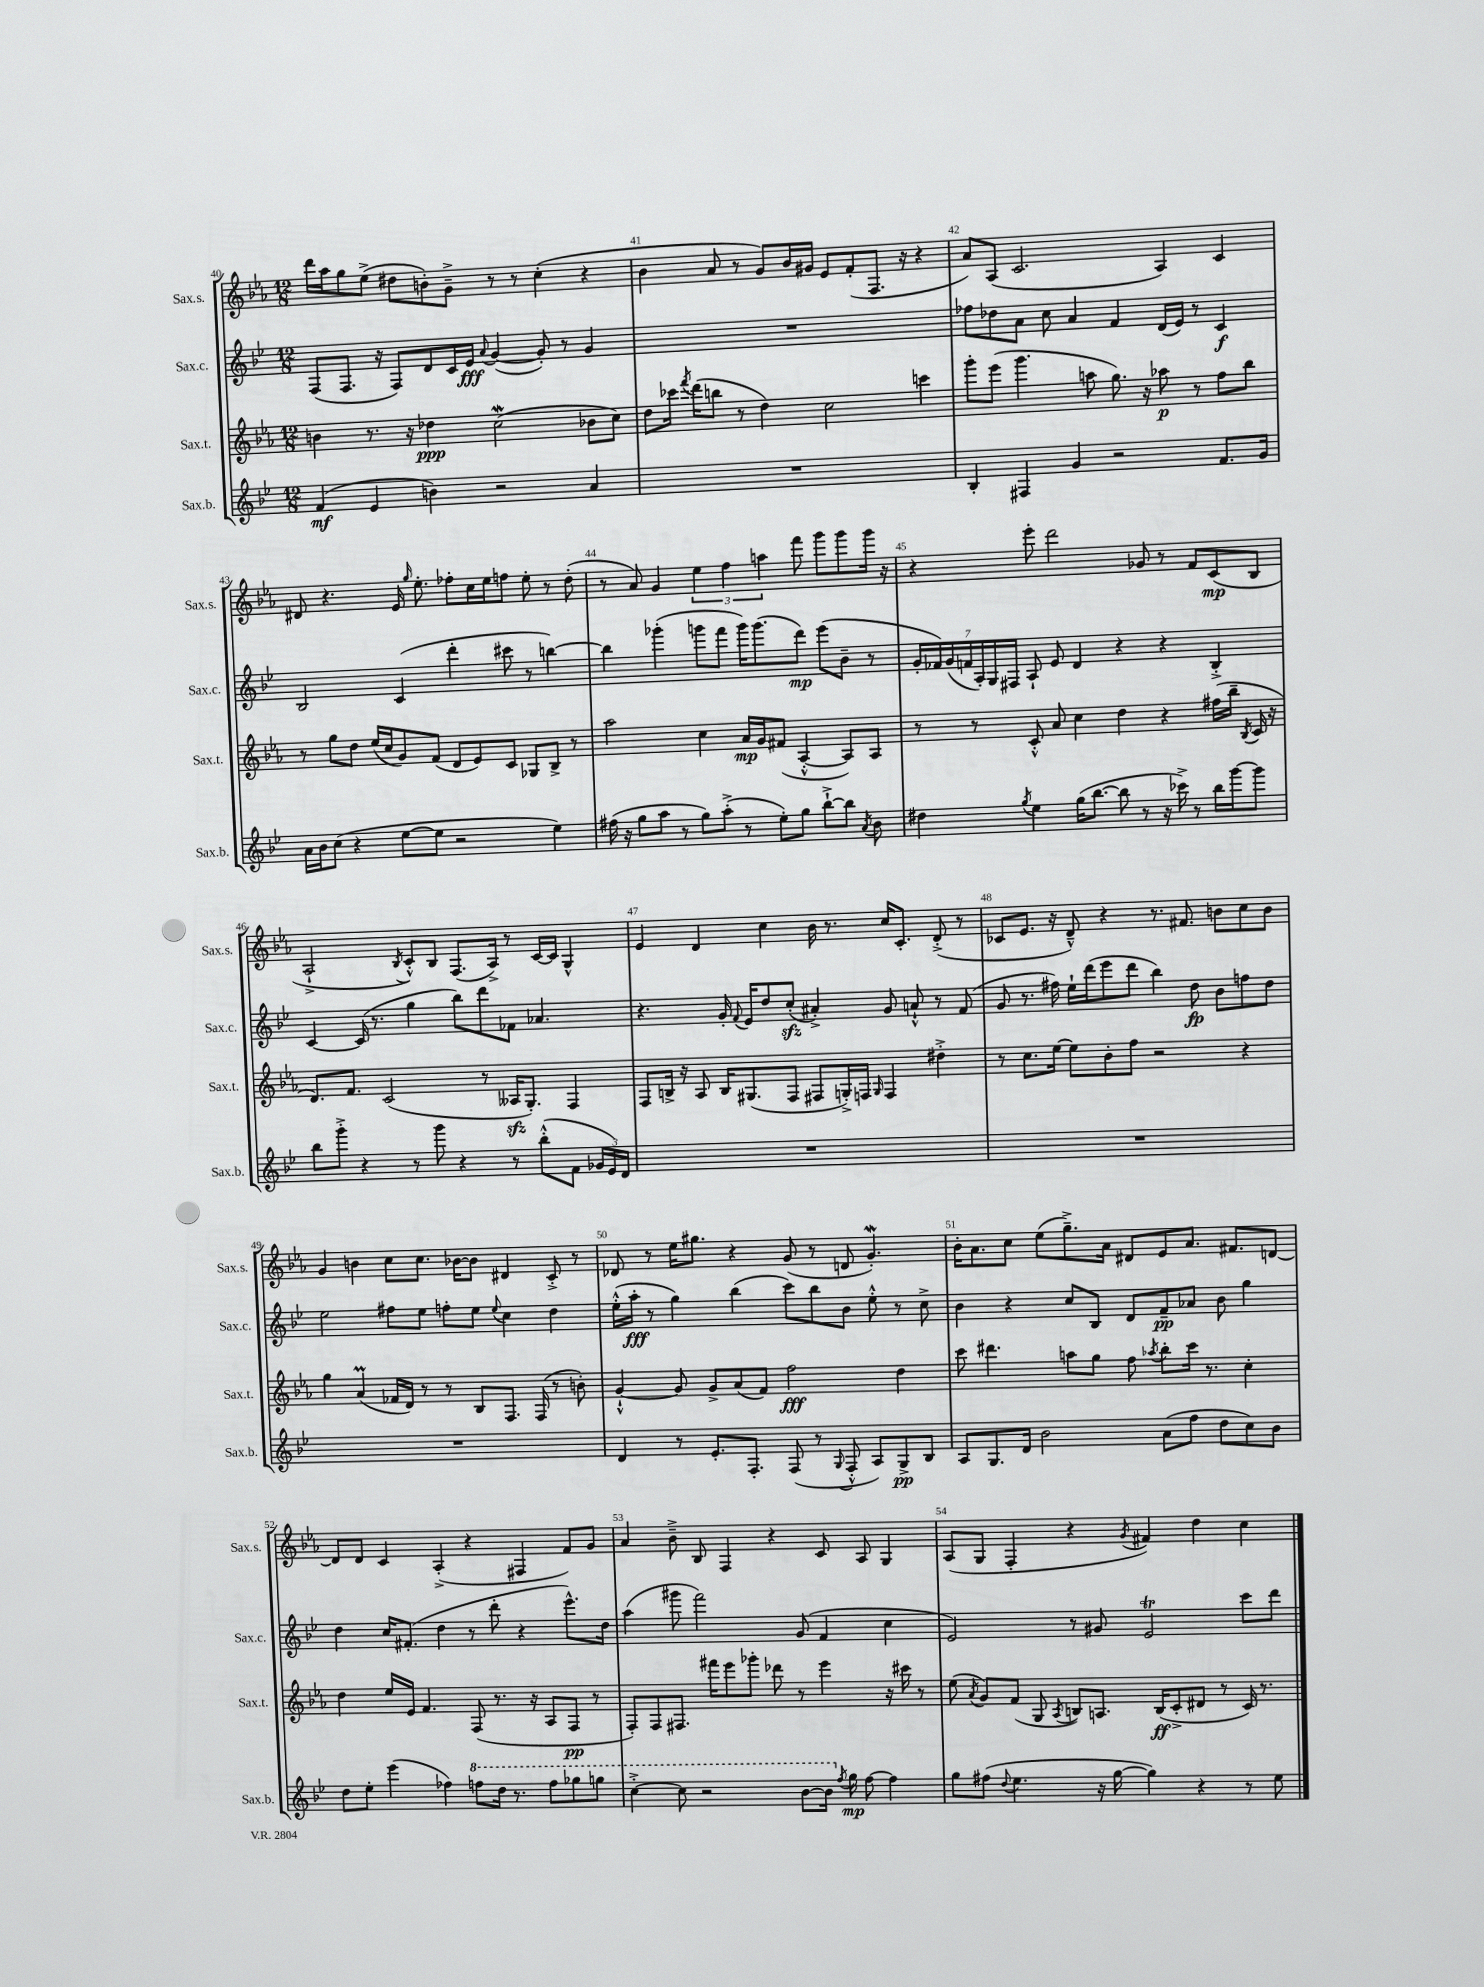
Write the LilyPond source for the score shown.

<<
\new StaffGroup <<
\new Staff = "s0" \with { instrumentName = "Sax.s." shortInstrumentName = "Sax.s." } {
    \clef treble \key ees \major \numericTimeSignature \time 12/8
    \autoBeamOff d'''16[ aes''16 g''8 ees''8]->( dis''8[ b'8-.) g'8]---> r8 r8 c''4-.( r4 |
    bes'4 aes'8 r8 g'8[) bes'16 gis'16] ees'8[ f'8-.( f8.] r16 r4 |
    aes'8[) aes8]( c'2. aes4) c'4 |
    dis'8 r4. ees'16 \grace { g''16 } ees''8.-. fes''8[-. c''16 ees''16 f''8] ees''8-. r8 d''8-.( |
    r8 aes'8) g'4 \tuplet 3/2 { ees''4 f''4 a''4 } f'''8 g'''8[ g'''8 g'''16] r16 |
    r4 ees'''8-. d'''2 ges'8 r8 f'8[ c'8\mp( bes8] |
    aes2-!-> \acciaccatura { bes8 } c'8[-.-^) bes8] f8.[( aes16]->) r8 c'16[~ c'16] g4-^ |
    ees'4 d'4 c''4 bes'16 r8. c''16[ c'8.]-. d'8-.->( r8 |
    ces'8[ ees'8.] r16 d'8---^) r4 r8. fis'8. b'8[ c''8 b'8] |
    g'4 b'4 c''8[ c''8.] bes'16[~ bes'8] dis'4 c'8-.-> r8 |
    des'8 r8 ees''16[ gis''8.] r4 g'8( r8 d'8 g'4.-.\mordent) |
    bes'16[-. aes'8. c''8] ees''8[( g''8.--->) aes'16] dis'8[ ees'8 aes'8.] fis'8.[ d'8]~ |
    d'8[ d'8] c'4 aes4-.->( r4 fis4 f'8[) g'8] |
    aes'4 bes'8---> bes8 f4 r4 c'8 aes8 g4 |
    aes8[( g8] f4-. r4 \acciaccatura { g'8 } fis'4) d''4 c''4 \bar "|." |
}
\new Staff = "s1" \with { instrumentName = "Sax.c." shortInstrumentName = "Sax.c." } {
    \clef treble \key bes \major \numericTimeSignature \time 12/8
    \autoBeamOff f8[( f8.] r16 f8[) d'8 c'16 ees'16]\fff \appoggiatura { a'8 } g'4~( g'8-.) r8 g'4 |
    R1. |
    fes''8[ des''8 a'8] c''8 a'4 f'4 d'16[( ees'16]) r8 c'4\f |
    bes2 c'4( d'''4-. cis'''8 r8 b''4~) |
    b''4 ges'''4-.( g'''8[ f'''8] g'''16[) g'''8.( d'''8]\mp) ees'''8[( bes'8]-- r8 |
    \tuplet 7/4 { g'16[-. fes'16) g'16( f'16 a16-.) g16 fis16] } a8-! ees'8 d'4 r4 r4 bes4-.-> |
    c'4~ c'16( r8. g''4 bes''8[) d'''8 fes'8] aes'4. |
    r4. g'16-. \appoggiatura { f'8 } ees'16[ d''8 c''8]-.\sfz( ais'4-.->) g'8 a'8-!-^ r8 f'8( |
    g'8 r8. fis''16) ees''16[-! d'''16( ees'''8 d'''8] bes''4) d''8\fp bes'8[ f''8 d''8] |
    ees''2 fis''8[ ees''8] f''8[-. ees''8] \appoggiatura { ees''8 } c''4 d''4 |
    ees''16[-.-^( a''16]-.\fff r8 g''4) bes''4( c'''8[) bes''8 bes'8] ees''8-.-^ r8 c''8-> |
    bes'4 r4 c''8[ bes8] d'8[ f'8--\pp aes'8] bes'8 g''4 |
    d''4 c''16[ fis'8.]-.( d''4 r8 d'''8-. r4 ees'''8.[-^) d''16] |
    a''4( gis'''8 f'''2) g'8( f'4 c''4 |
    ees'2) r8 gis'8 ees'2\trill c'''8[ d'''8] \bar "|." |
}
\new Staff = "s2" \with { instrumentName = "Sax.t." shortInstrumentName = "Sax.t." } {
    \clef treble \key ees \major \numericTimeSignature \time 12/8
    \autoBeamOff b'4 r8. r16 des''4\ppp c''2\mordent( bes'8[ c''8]) |
    d''8[ ces'''16] \acciaccatura { f'''8 } d'''16[( b''8] r8 d''4) c''2 c'''4 |
    g'''8[-. ees'''8]( g'''4. a''8 g''8.) r16 aes''8\p r8 f''8[ bes''8] |
    r8 g''8[ d''8] ees''16[( c''16 g'8) f'8]( d'8[ ees'8) c'8] ges8[ bes8]-> r8 |
    aes''2 c''4 aes'16[\mp g'16 fis'8]( aes4~-.-^ aes8[) aes8] |
    r8 r8 c'8-.-^ aes'8 c''4 d''4 r4 fis''16[( bes''16]-- \acciaccatura { bes8 } c'16 r16 |
    d'8.[) f'8.] c'2( r8 aeses16[\sfz g8.]-.) f4 |
    f8[ b16]-> r16 aes8 b16[ gis8.( f8] fis8[ g16-.->) f16] \grace { g16 } f4 dis''4-.-> |
    r8 c''8.[ ees''16]~ ees''8[ bes'8-. f''8] r2 r4 |
    g''4 aes'4\prall( fes'16[ d'16]) r8 r8 bes8[ f8.] f16( r8 b'8-.) |
    g'4~-!-^ g'8 g'8[-> aes'8( f'8]) f''2\fff d''4 |
    c'''8 dis'''4. a''8[ g''8] f''8 \acciaccatura { aes''8 } bes''8[-. c'''16] r8. c''4-. |
    d''4 ees''16[ ees'16] f'4. f8( r8. r16 aes8[ f8]\pp r8 |
    f8[-.) f8 fis8.] fis'''16[ ees'''8 ges'''8]-. des'''8 r8 ees'''4 r16 cis'''16 r8 |
    ees''8( \acciaccatura { aes'8 } g'8[) f'8]( g8 \acciaccatura { aes8 } b8[) a8.] b16[\ff( c'8-.-> dis'8] r8 c'16) r8. \bar "|." |
}
\new Staff = "s3" \with { instrumentName = "Sax.b." shortInstrumentName = "Sax.b." } {
    \clef treble \key bes \major \numericTimeSignature \time 12/8
    \autoBeamOff f'4\mf( ees'4 b'4) r2 a'4 |
    R1. |
    bes4-. fis4 g'4 r2 f'8.[ g'16] |
    a'16[ bes'16 c''8]( r4 ees''8[~ ees''8] r2 ees''4) |
    fis''16( r16 g''8[ a''8] r8 g''8[) a''8]-.->( r8 ees''8[-.) g''8] bes''8[~-!-> bes''8] \acciaccatura { a'8 } bes'8 |
    dis''4 \acciaccatura { g''8 } ees''4 g''16[( bes''8.]~ bes''8 r8 r16 ces'''16->) r8 bes''16[ g'''16~ g'''8] |
    bes''8[ g'''8]-.-> r4 r8 g'''8 r4 r8 bes''8[-.-^( f'8] \tuplet 3/2 { ges'16[ ees'16) d'16] } |
    R1. |
    R1. |
    R1. |
    d'4 r8 ees'8.[-. f8.]-. f8( r8 \appoggiatura { g8 } f8-.-^ a8[) g8->\pp bes8] |
    a8[ g8. d'16] bes'2 a'8[( f''8] d''8[ c''8) bes'8] |
    d''8[ ees''8]-. ees'''4( fes''4) \ottava #1 f'''!8[ d'''16] r8. f'''8[ ges'''8 g'''8] |
    c'''4~-.-> c'''8 r2 bes''8[~ bes''16] \ottava #0 \acciaccatura { f''8 } g''16\mp f''8~ f''4 |
    g''8[ fis''8]( \appoggiatura { d''8 } ees''4. r16 g''16~ g''4) r4 r8 ees''8 \bar "|." |
}
>>
>>
\layout { \context { \Score currentBarNumber = #40 \override BarNumber.break-visibility = ##(#f #t #t) barNumberVisibility = #all-bar-numbers-visible } }
